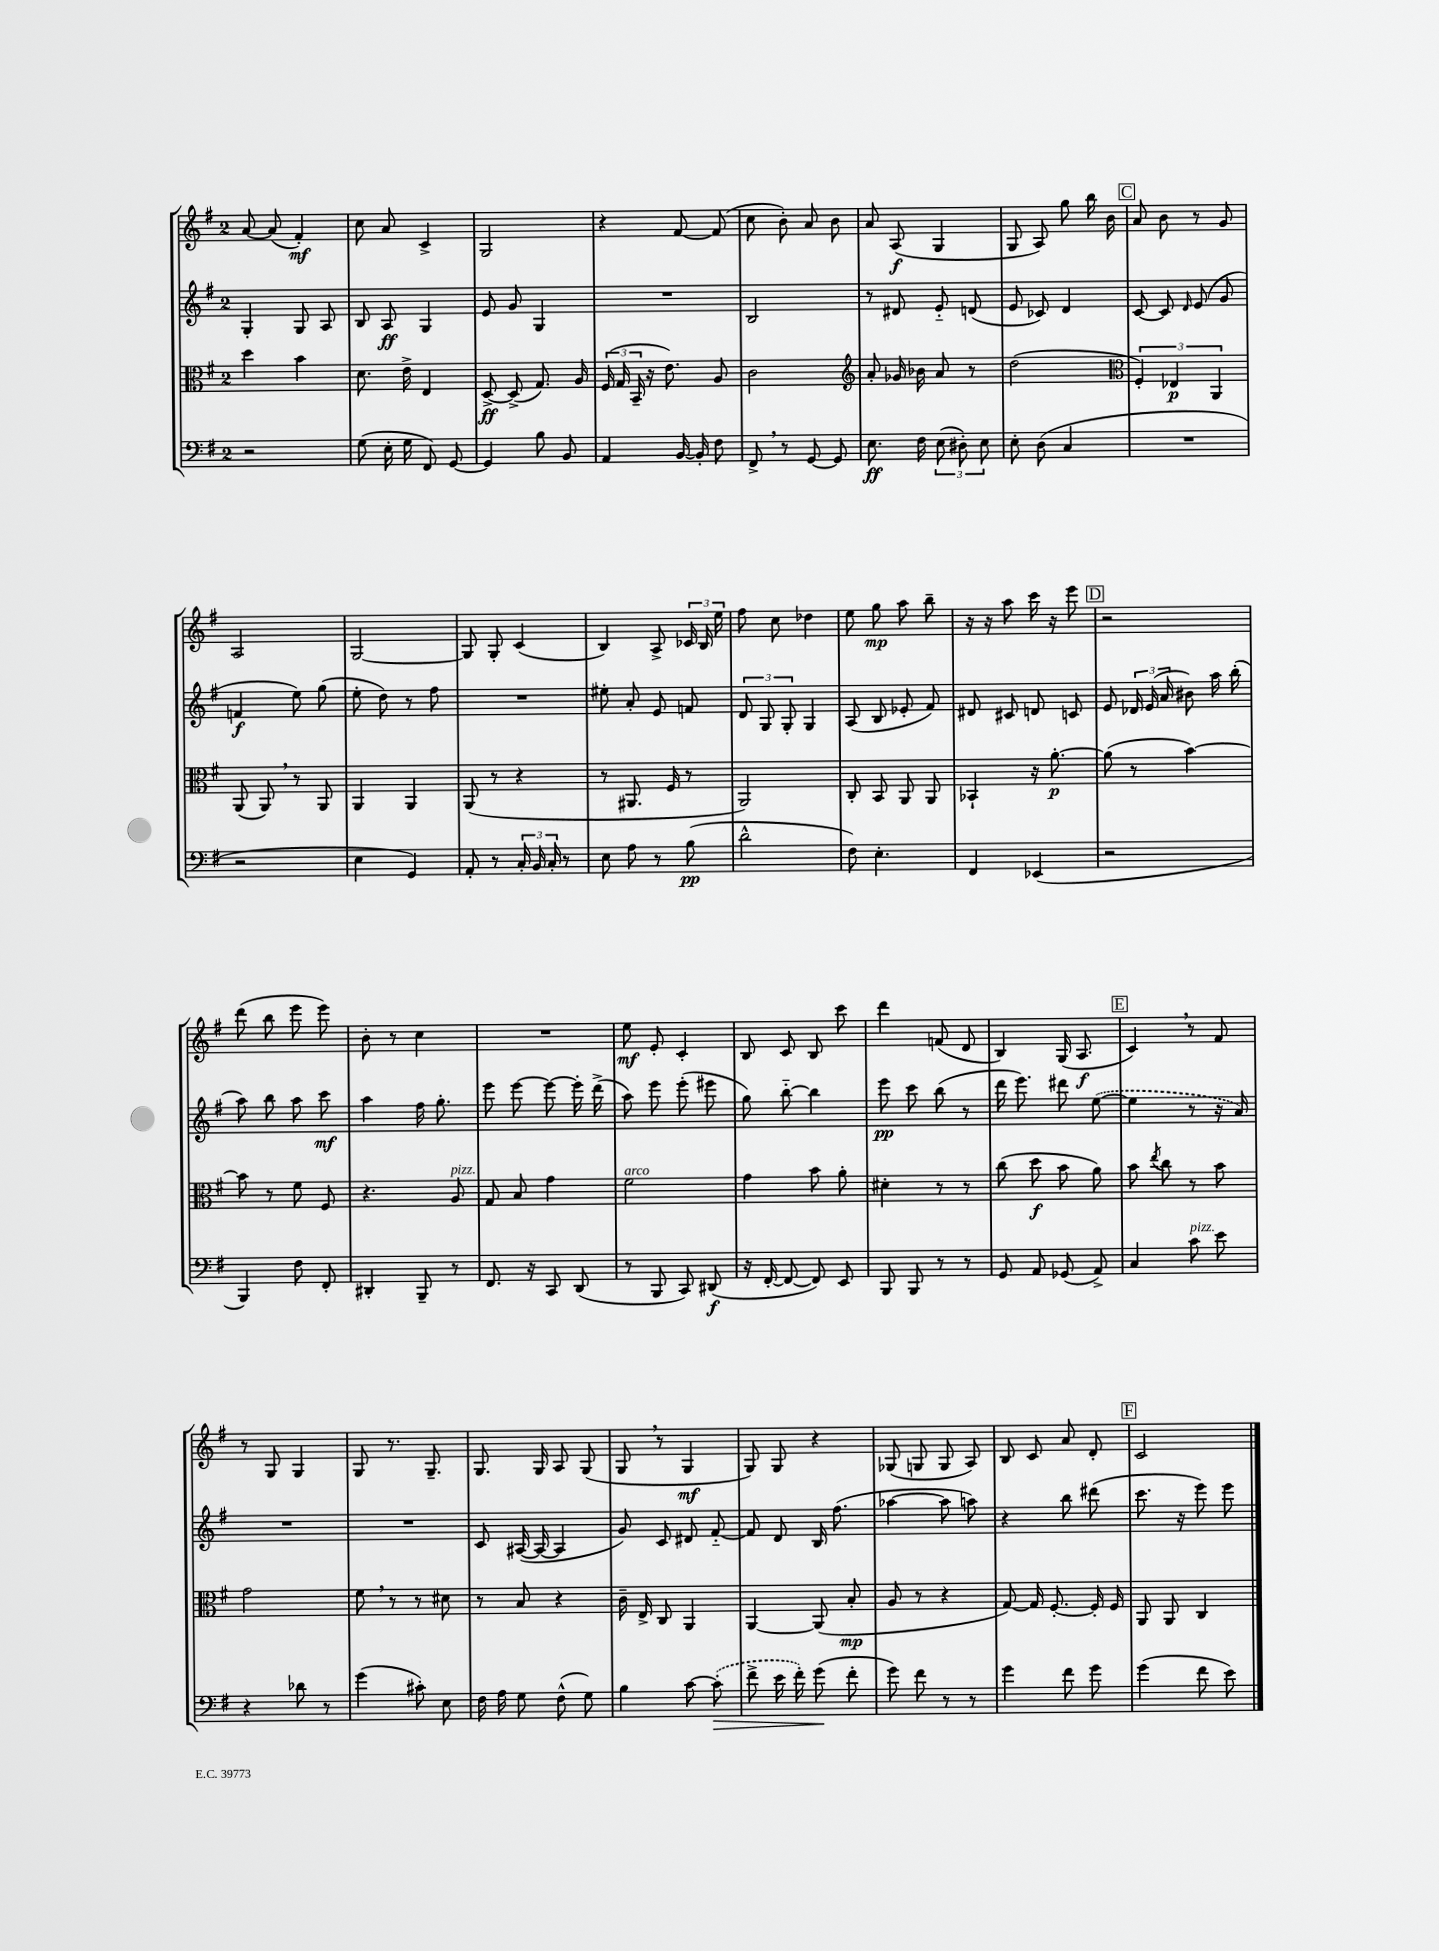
<<
\new StaffGroup <<
\new Staff = "s0" {
    \clef treble \key g \major \once \override Staff.TimeSignature.style = #'single-digit \time 2/4
    \autoBeamOff a'8~ a'8( fis'4-.\mf) |
    c''8 a'8 c'4-> |
    g2 |
    r4 fis'8~ fis'8( |
    c''8 b'8-.) a'8 b'8 |
    a'8 a8\f( g4 |
    g8 a8) g''8 b''16 b'16 |
    \mark \markup { \box "C" } a'8 b'8 r8 g'8 |
    a2 |
    g2~ |
    g8 g8-. c'4( |
    b4) a8-> \tuplet 3/2 { ces'16 b16 e''16 } |
    fis''8 c''8 des''4 |
    e''8 g''8\mp a''8 b''8-- |
    r16 r16 a''8 c'''16 r16 e'''8 |
    \mark \markup { \box "D" } r2 |
    d'''8( b''8 e'''8 e'''8) |
    b'8-. r8 c''4 |
    R2 |
    e''8\mf e'8-. c'4-. |
    b8 c'8 b8 c'''8 |
    d'''4 f'8( d'8 |
    b4) g16( a8.\f |
    \mark \markup { \box "E" } c'4) \breathe r8 fis'8 |
    r8 g8 g4 |
    g8 r8. g8.-- |
    g8. g16 a8 g8( |
    g8 \breathe r8 g4\mf |
    g8) g8 r4 |
    ges8( g8 g8 a8) |
    b8 c'8 a'8 d'8-. |
    \mark \markup { \box "F" } c'2 \bar "|." |
}
\new Staff = "s1" {
    \clef treble \key g \major \once \override Staff.TimeSignature.style = #'single-digit \time 2/4
    \autoBeamOff g4-. g8 a8 |
    b8 a8\ff g4 |
    e'8 g'8 g4 |
    R2 |
    b2 |
    r8 dis'8 e'8-_ d'8( |
    e'8 ces'8) d'4 |
    \mark \markup { \box "C" } c'8~ c'8 \grace { d'16 } e'8( g'8 |
    f'4\f e''8) g''8( |
    e''8-. d''8) r8 fis''8 |
    R2 |
    eis''8-. a'8-. e'8 f'8 |
    \tuplet 3/2 { d'8 g8 g8-. } g4 |
    a8( b8 ees'8-. fis'8) |
    dis'8 cis'8 d'8 c'8 |
    \mark \markup { \box "D" } e'8 \tuplet 3/2 { des'16 e'16( a'16 } bis'8) a''16 b''16-.( |
    a''8) b''8 a''8 c'''8\mf |
    a''4 fis''16 g''8.-. |
    e'''8 e'''8~ e'''8~ e'''16-. d'''16->( |
    a''8) e'''8 e'''8-.( eis'''8 |
    g''8) b''8~-_ b''4 |
    e'''8\pp c'''8 b''8( r8 |
    d'''16 e'''8.) dis'''8 \once \slurDashed e''8~( |
    \mark \markup { \box "E" } e''4 r8 r16 a'16) |
    R2 |
    R2 |
    c'8 ais16~( ais16~ ais4 |
    g'8) c'8 dis'8 fis'8~-_ |
    fis'8 d'8 b16 fis''8.( |
    aes''4~ aes''8 a''8) |
    r4 b''8 dis'''8( |
    \mark \markup { \box "F" } c'''8. r16 e'''8) e'''8 \bar "|." |
}
\new Staff = "s2" {
    \clef alto \key g \major \once \override Staff.TimeSignature.style = #'single-digit \time 2/4
    \autoBeamOff d''4 b'4 |
    d'8. e'16-> e4 |
    d8~->\ff d8->( g8.) a16 |
    \tuplet 3/2 { fis16( g16 b,16-- } r16 e'8.) a8 |
    c'2 |
    \clef treble a'8-. ges'16 bes'16 a'8 r8 |
    d''2( |
    \mark \markup { \box "C" } \clef alto \tuplet 3/2 { fis4-.) ees4\p a,4 } |
    a,8( a,8) \breathe r8 a,8 |
    a,4 a,4 |
    a,8( r8 r4 |
    r8 ais,8. fis16 r8 |
    a,2) |
    c8-. b,8 a,8 a,8 |
    bes,4-! r16 a'8.~-.\p |
    \mark \markup { \box "D" } a'8( r8 b'4~) |
    b'8 r8 fis'8 fis8 |
    r4. a8^\markup { \italic "pizz." } |
    g8 b8 g'4 |
    fis'2^\markup { \italic "arco" } |
    g'4 b'8 a'8-. |
    dis'4-. r8 r8 |
    c''8( d''8\f b'8 a'8) |
    \mark \markup { \box "E" } b'8 \acciaccatura { e''8 } c''8 r8 b'8 |
    g'2 |
    fis'8 \breathe r8 r8 dis'8 |
    r8 b8 r4 |
    c'16-- e16-> c8 a,4 |
    a,4~ a,8( b8-.\mp |
    a8 r8 r4 |
    g8~) g16 fis8.~-. fis16-. fis16 |
    \mark \markup { \box "F" } a,8 a,8 c4 \bar "|." |
}
\new Staff = "s3" {
    \clef bass \key g \major \once \override Staff.TimeSignature.style = #'single-digit \time 2/4
    \autoBeamOff r2 |
    g8( e16-. g16 fis,8) g,8~ |
    g,4 b8 b,8 |
    a,4 b,16~ b,16-. fis8 |
    fis,8-> \breathe r8 g,8~ g,8 |
    e8.\ff fis16 \tuplet 3/2 { e8( dis8-.) e8 } |
    e8-. d8( c4 |
    \mark \markup { \box "C" } R2 |
    r2 |
    e4 g,4) |
    a,8-. r8 \tuplet 3/2 { c16-. b,16 c16-. } r8 |
    e8 a8 r8 b8\pp( |
    d'2-^ |
    fis8) e4.-. |
    fis,4 ees,4( |
    \mark \markup { \box "D" } r2 |
    b,,4) fis8 fis,8-. |
    dis,4-. b,,8-- r8 |
    fis,8. r16 c,8 d,8( |
    r8 b,,8 c,8) dis,8\f( |
    r16 fis,16~-. fis,8~ fis,8) e,8 |
    b,,8 b,,8 r8 r8 |
    g,8 a,8 ges,8( a,8->) |
    \mark \markup { \box "E" } c4 c'8^\markup { \italic "pizz." } e'8 |
    r4 des'8 r8 |
    g'4( cis'8-.) e8 |
    fis16 a16 g8 fis8-^( g8) |
    b4 c'8~ \once \slurDashed c'8-.\>( |
    fis'8-> e'16 fis'16-.) g'8\!( fis'8-. |
    g'8) fis'8 r8 r8 |
    g'4 fis'8 g'8 |
    \mark \markup { \box "F" } g'4( fis'8 e'8) \bar "|." |
}
>>
>>
\layout { \context { \Score \remove "Bar_number_engraver" } }
